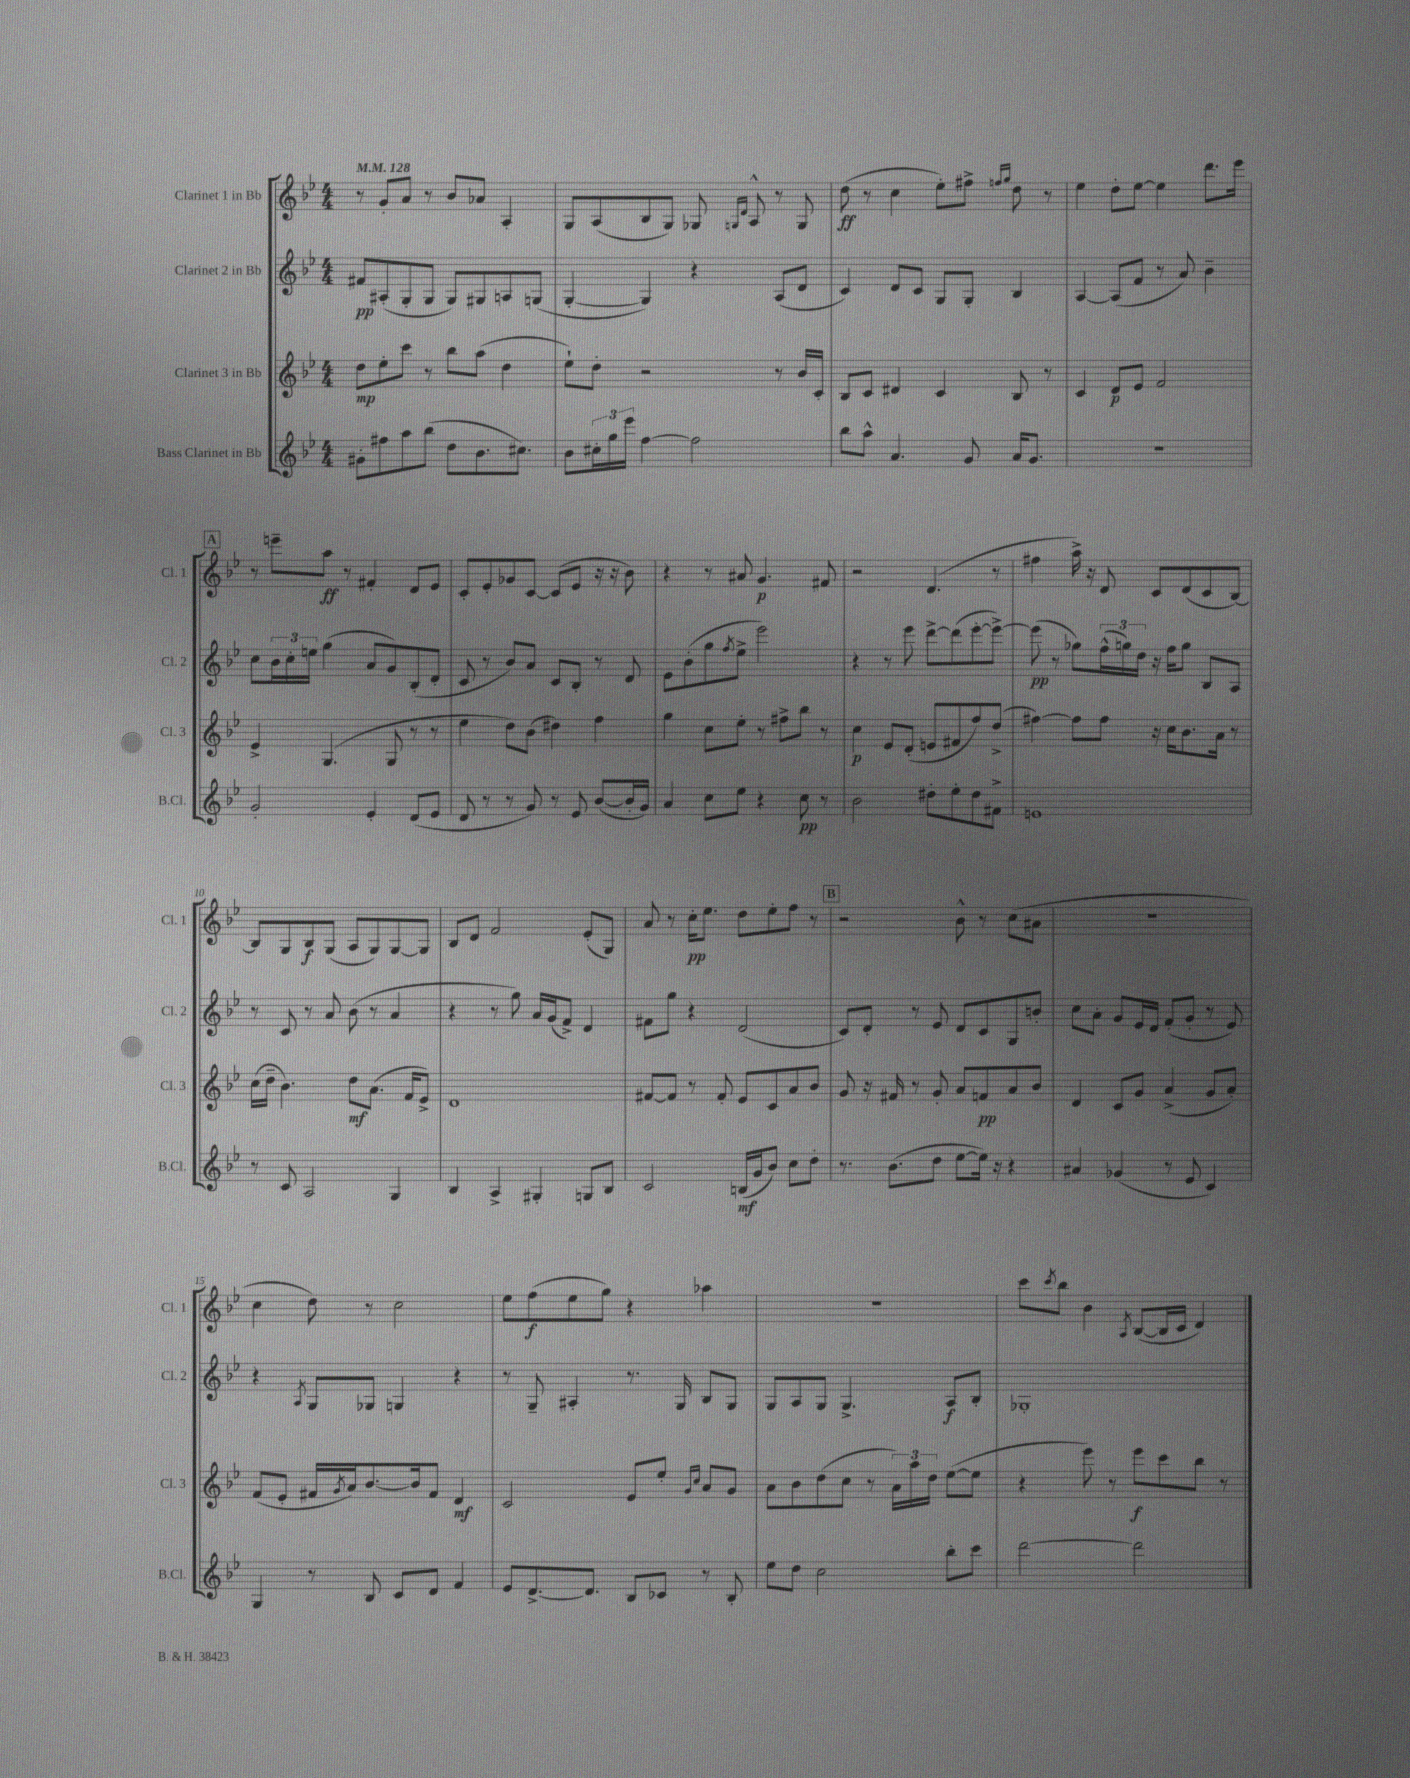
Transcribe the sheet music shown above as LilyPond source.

<<
\new StaffGroup <<
\new Staff = "s0" \with { instrumentName = "Clarinet 1 in Bb" shortInstrumentName = "Cl. 1" } {
    \clef treble \key bes \major \numericTimeSignature \time 4/4 \tempo 4 = 128
    r8 g'8-. a'8 r8 bes'8 aes'8 a4-. |
    g8 a8( bes8 g8) ges8 \grace { g16 d'16 } a8-^ r8 g8 |
    d''8\ff( r8 c''4 ees''8-.) fis''8-> \grace { f''16 g''16 } d''8 r8 |
    ees''4 d''8-. ees''8~ ees''4 d'''8. ees'''16 |
    \mark \markup { \box "A" } r8 e'''8-- a''8\ff r8 fis'4-. d'8 ees'8 |
    c'8-. ees'8-. ges'8 c'8~ c'8( ees'8 r16 r16 bes'8) |
    r4 r8 ais'8 g'4.\p fis'8 |
    r2 d'4.( r8 |
    fis''4 a''16->) r16 d'8 c'8 d'8( c'8 bes8~) |
    bes8 g8 bes8\f g8( a8 g8) g8~ g8 |
    bes8 d'8 f'2 ees'8-.( g8) |
    a'8 r8 c''16-.\pp ees''8. d''8 ees''8-. f''8 r8 |
    \mark \markup { \box "B" } r2 bes'8-^ r8 c''8( ais'8 |
    R1 |
    c''4 d''8) r8 c''2 |
    ees''8 f''8\f( ees''8 g''8) r4 aes''4 |
    R1 |
    c'''8 \acciaccatura { c'''8 } bes''8 bes'4 \acciaccatura { a8 } bes8~( bes16 c'16 d'4) \bar "|." |
}
\new Staff = "s1" \with { instrumentName = "Clarinet 2 in Bb" shortInstrumentName = "Cl. 2" } {
    \clef treble \key bes \major \numericTimeSignature \time 4/4
    fis'8\pp ais8-.( g8-. g8 g8) gis8 a8 g8( |
    g4~-. g4) r4 a8( d'8 |
    c'4) d'8 c'8 g8 g8-. bes4 |
    a4~ a8( f'8 r8 a'8) bes'4-- |
    \mark \markup { \box "A" } c''8 \tuplet 3/2 { bes'16 c''16-. e''16 } g''4( a'8 g'8) bes8-.( d'8-. |
    c'8 r8 bes'8) a'8 c'8 bes8-. r8 d'8 |
    ees'8 bes'8-.( g''8 \acciaccatura { f''8 } ees''8-> ees'''2) |
    r4 r8 ees'''8 d'''8~-> d'''8( ees'''8~-. ees'''8~->) |
    ees'''8\pp( r8 ges''8) \tuplet 3/2 { f''16-^( g''16) d''16 } r16 f''16 g''8 bes8 a8 |
    r8 c'8 r8 a'8 bes'8( r8 a'4 |
    r4 r8 g''8) a'16 g'16( f'8->) d'4 |
    fis'8 g''8 r4 d'2( |
    \mark \markup { \box "B" } c'8) d'8-. r8 ees'8 d'8 c'8 g8 b'8-. |
    c''8 a'8-. g'8 ees'16 d'16 f'8-.( g'8-. r8 ees'8) |
    r4 \acciaccatura { a8 } g8 ges8 g4 r4 |
    r8 g8-- ais4-. r8. g16 bes8 g8 |
    g8 a8 g8 g4.-> a8\f bes8-. |
    ges1-. \bar "|." |
}
\new Staff = "s2" \with { instrumentName = "Clarinet 3 in Bb" shortInstrumentName = "Cl. 3" } {
    \clef treble \key bes \major \numericTimeSignature \time 4/4
    d''8\mp ees''8-. c'''8 r8 bes''8 a''8( d''4 |
    ees''8-!) d''8-. r2 r8 bes'16 c'16-. |
    bes8 c'8 dis'4 c'4 bes8 r8 |
    c'4 d'8\p ees'8 f'2 |
    \mark \markup { \box "A" } ees'4-> g4.( g8 r8 r8 |
    ees''4 d''8) bes'8( dis''4) f''4 |
    g''4 c''8 ees''8-. r8 fis''8-> bes''8 r8 |
    c''4\p ees'8 d'8-.( e'8 fis'8 f''8) d''8->( |
    fis''4~) fis''8 fis''8 r16 c''16 bes'8. a'16 r8 |
    c''16( d''16-- bes'4.) d''8\mf a'8.( f'16 ees'8->) |
    d'1 |
    fis'8~ fis'8 r8 fis'8-. ees'8 c'8 a'8 bes'8 |
    \mark \markup { \box "B" } g'8 r16 fis'16 r8 g'8-. a'8 f'8\pp a'8 bes'8 |
    d'4 c'8 g'8 a'4->( g'8 a'8-.) |
    f'8( ees'8-. fis'16 \acciaccatura { g'8 } a'16) bes'8.~ bes'16 fis'8 d'4\mf |
    c'2 ees'8 ees''8-. \grace { g'16 c''16 } a'8 g'8 |
    a'8 bes'8 d''8( c''8 r8 \tuplet 3/2 { a'16) a''16 d''16 } ees''8~( ees''8 |
    r4 ees'''8) r8 ees'''8\f c'''8 bes''8 r8 \bar "|." |
}
\new Staff = "s3" \with { instrumentName = "Bass Clarinet in Bb" shortInstrumentName = "B.Cl." } {
    \clef treble \key bes \major \numericTimeSignature \time 4/4
    gis'8-. fis''8 a''8 bes''8( d''8 bes'8. cis''8.) |
    bes'8 \tuplet 3/2 { cis''16-. g''16 ees'''16 } f''4~ f''2 |
    bes''8 a''8-^ a'4. g'8 a'16 g'8. |
    R1 |
    \mark \markup { \box "A" } g'2-. ees'4-. d'8( ees'8 |
    d'8 r8 r8 g'8) r8 ees'8 bes'8~( bes'16-. g'16) |
    a'4 c''8 ees''8 r4 c''8\pp r8 |
    bes'2 dis''8-. ees''8-. dis''8 fis'8-> |
    e'1 |
    r8 c'8 a2 g4 |
    bes4 a4-> gis4-. g8 bes8 |
    c'2 b16\mf( g'16 bes'8) c''8 d''8-. |
    \mark \markup { \box "B" } r8. bes'8.( d''8 ees''8~ ees''16) r16 r4 |
    ais'4 ges'4( r8 ees'8 c'4) |
    g4 r8 bes8 c'8 d'8 f'4 |
    ees'8 d'8.~-> d'8. bes8 ces'8 r8 bes8-. |
    ees''8 d''8 c''2 bes''8-. c'''8 |
    d'''2~ d'''2 \bar "|." |
}
>>
>>
